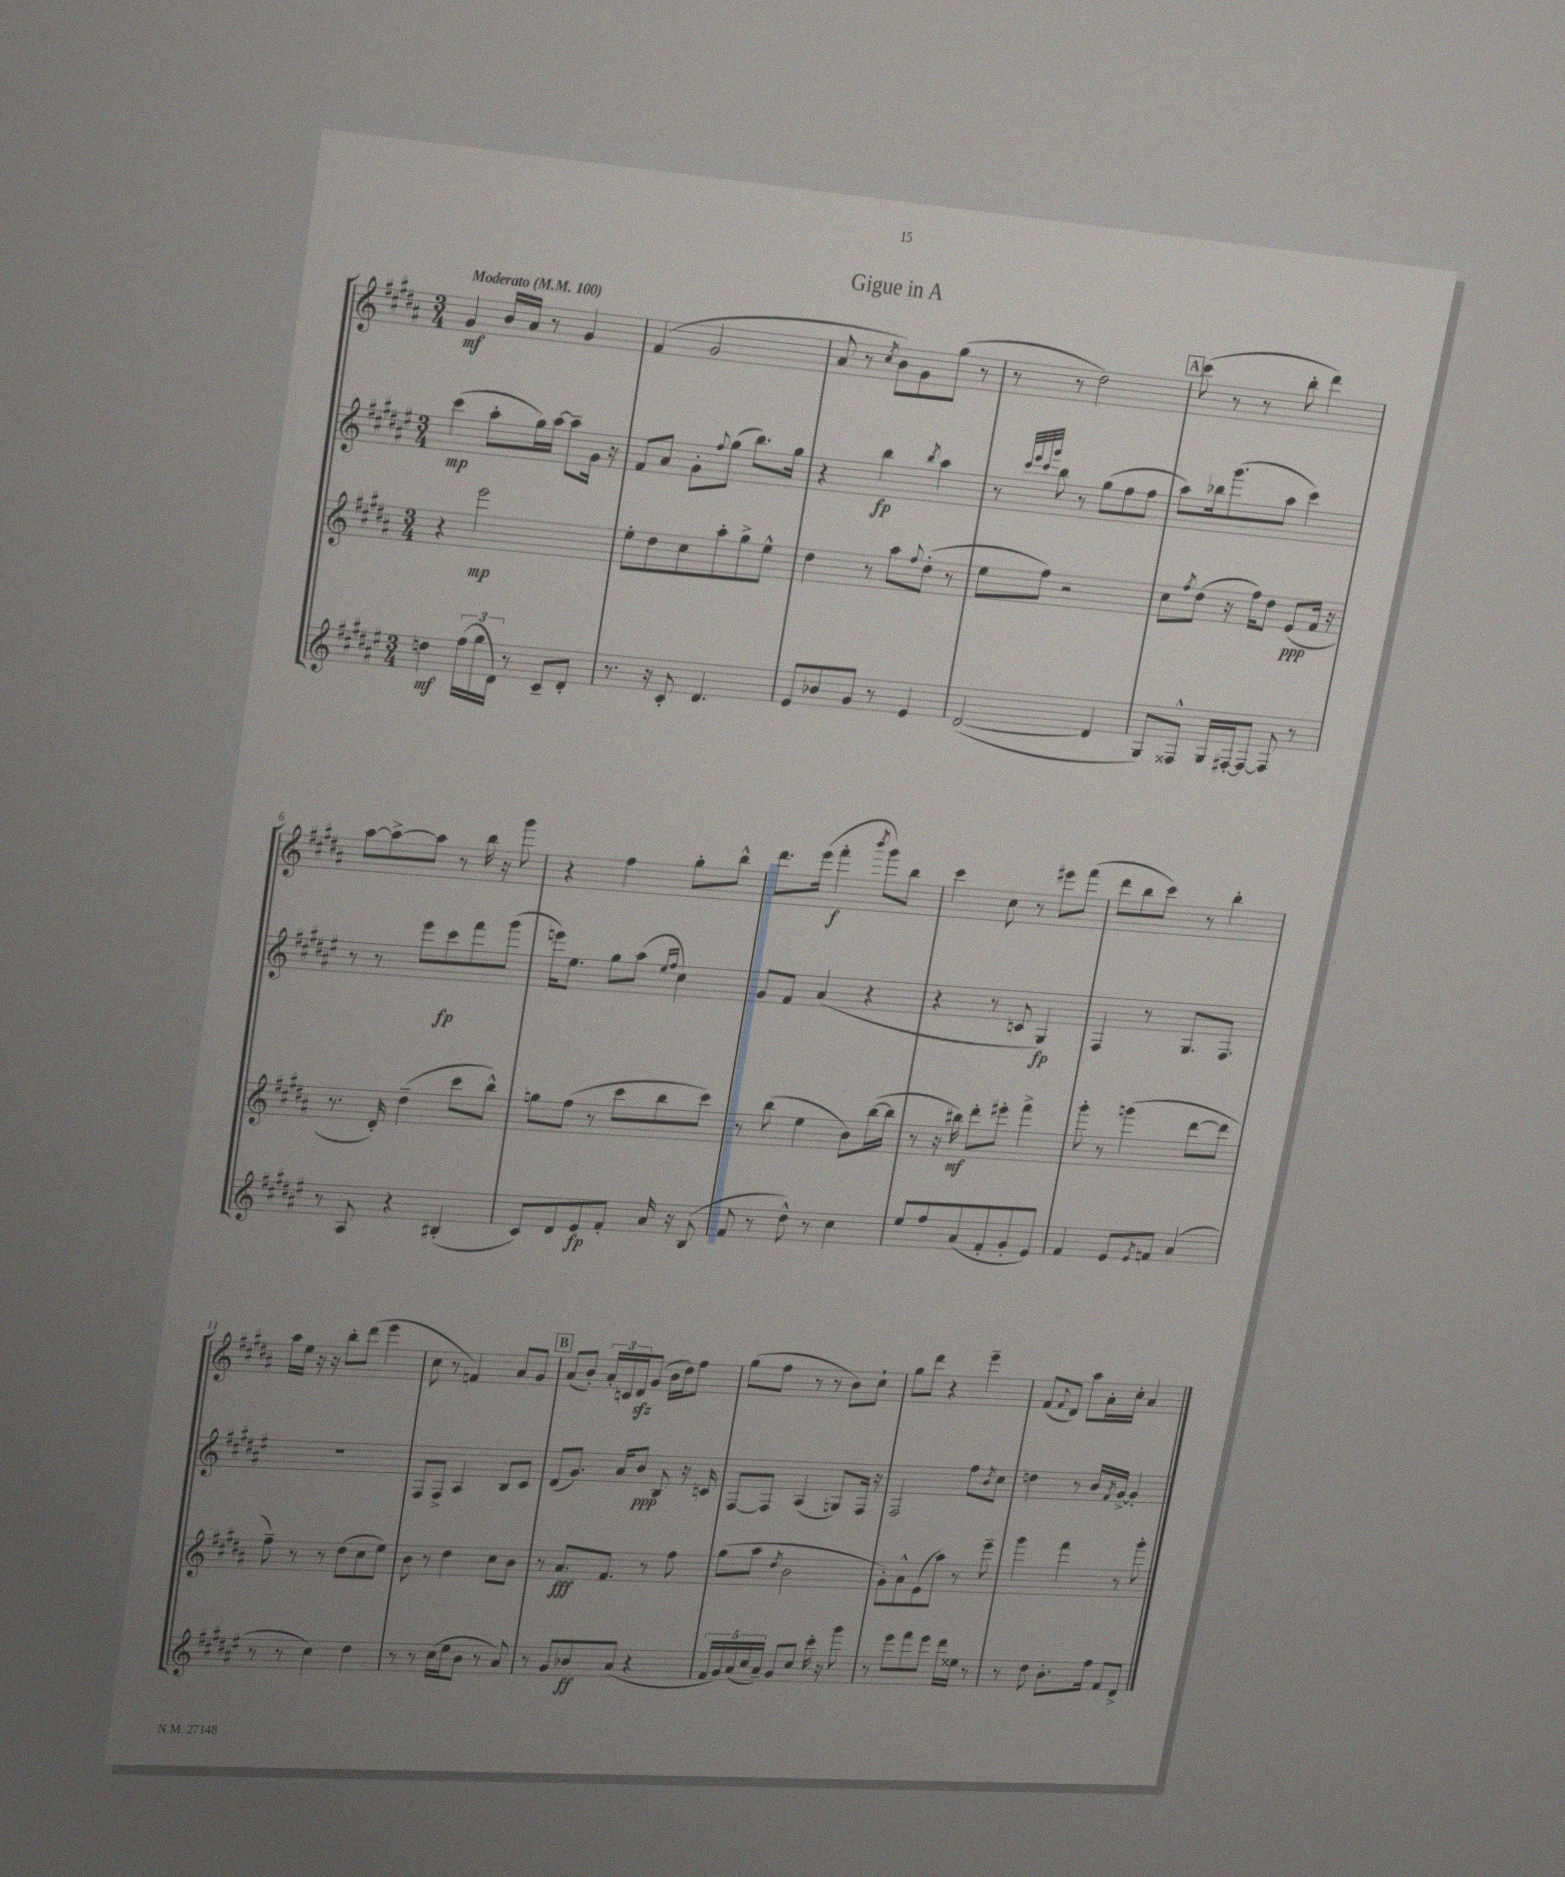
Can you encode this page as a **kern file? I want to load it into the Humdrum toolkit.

**kern	**dynam	**kern	**dynam	**kern	**dynam	**kern	**dynam
*part4	*part4	*part3	*part3	*part2	*part2	*part1	*part1
*staff4	*staff4	*staff3	*staff3	*staff2	*staff2	*staff1	*staff1
*clefG2	*	*clefG2	*	*clefG2	*	*clefG2	*
*k[f#c#g#d#a#e#]	*	*k[f#c#g#d#a#]	*	*k[f#c#g#d#a#e#]	*	*k[f#c#g#d#a#]	*
*M3/4	*	*M3/4	*	*M3/4	*	*M3/4	*
*MM100	*	*MM100	*	*MM100	*	*MM100	*
=1	=1	=1	=1	=1	=1	=1	=1
!	!	!	!	!	!	!LO:TX:a:B:t=Moderato	!
4ddn\	mf	4r	.	(4ccc#\	mp	4g#/	mf
(24ff#\LL	.	2eee\	mp	8aa#'\L	.	16b/LL	.
24gg#\	.	.	.	.	.	.	.
.	.	.	.	.	.	16a#/JJ	.
24d#\JJ)	.	.	.	.	.	.	.
8r	.	.	.	16gg#\L)	.	8r	.
.	.	.	.	[16aa#\JJ	.	.	.
8c#~/L	.	.	.	8aa#~\L]	.	4g#/	.
8d#'/J	.	.	.	16g#\Jk	.	.	.
.	.	.	.	16r	.	.	.
=2	=2	=2	=2	=2	=2	=2	=2
8.r	.	8ee'\L	.	8f#/L	.	(4f#/	.
.	.	8dd#\	.	8a#/J	.	.	.
16r	.	.	.	.	.	.	.
8c#'/	.	8cc#\	.	8g#'\L	.	2g#/	.
.	.	.	.	8qqff#/	.	.	.
4.d#/	.	8aa#'\	.	(8gg#\J	.	.	.
.	.	8gg#^\	.	8.bb\L)	.	.	.
.	.	8ee^^\J	.	.	.	.	.
.	.	.	.	16gg#\Jk	.	.	.
=3	=3	=3	=3	=3	=3	=3	=3
8e#/L	.	4dd#\	.	4r	.	8a#/	.
8b-X/	.	.	.	.	.	8r	.
.	.	.	.	.	.	8qcc#/	.
8g#/J	.	8r	.	4bb\	fp	8b\L)	.
8r	.	8aa#\L	.	.	.	8g#\	.
.	.	8qqff#/	.	8qbb/	.	.	.
4e#/	.	(8dd#'\J	.	4aa#\	.	(8gg#\J	.
.	.	8r	.	.	.	8r	.
=4	=4	=4	=4	=4	=4	=4	=4
([2d#/	.	8ee\L	.	8r	.	8r	.
.	.	.	.	32qqccc#/LLL	.	.	.
.	.	.	.	32qqeee#/	.	.	.
.	.	.	.	32qqccc#/	.	.	.
.	.	.	.	32qqggg#/JJJ	.	.	.
.	.	8ff#\J)	.	8bb\	.	8r	.
.	.	2r	.	8r	.	2dd#\)	.
.	.	.	.	(8gg#\L	.	.	.
4d#/]	.	.	.	8ff#\	.	.	.
.	.	.	.	8ff#\J	.	.	.
!!LO:REH:place=s1:t=A
=5	=5	=5	=5	=5	=5	=5	=5
8G#/L)	.	8cc#\L	.	8aa#\L)	.	(8ccc#\	.
.	.	8qff#/	.	.	.	.	.
8F##X^^/J	.	(8dd#\J	.	16bb-X\k	.	8r	.
.	.	.	.	(8.ggg#\	.	.	.
16G#/LL	.	16r	.	.	.	8r	.
[16F#X'/J	.	16ff#\KL)	.	.	.	.	.
8F#/J_	.	8dd#\J	.	8aa#\J	.	8bb'\	.
8F#/]	.	(8e/L	ppp	4ccc#\)	.	4ddd#\)	.
8r	.	16f#/Jk	.	.	.	.	.
.	.	16r	.	.	.	.	.
!!LO:LB:g=z
=6	=6	=6	=6	=6	=6	=6	=6
8r	.	8.r	.	8r	.	[8aa#\L	.
8A#/	.	.	.	8r	.	8aa#^\_	.
.	.	16d#'/)	.	.	.	.	.
4r	.	(4dd#~\	.	8eee#\L	.	8aa#\J]	.
.	.	.	.	8ccc#\	fp	8r	.
(4B#X'/	.	8ccc#\L	.	8fff#\	.	16bb\	.
.	.	.	.	.	.	16r	.
.	.	8bb^^\J)	.	(8ggg#\J	.	8ggg#\	.
=7	=7	=7	=7	=7	=7	=7	=7
8c#/L)	.	8ggn\L	.	16eeen\KL)	.	4r	.
.	.	.	.	8.ee#\J	.	.	.
8d#/	.	(8ff#\J	.	.	.	.	.
8e#/	fp	8r	.	8gg#\L	.	4ff#\	.
8f#'/J	.	8ccc#\L	.	(8aa#\J	.	.	.
.	.	.	.	16qqee#/LL	.	.	.
.	.	.	.	16qqff#/JJ	.	.	.
16a#/	.	8bb\	.	4cc#\)	.	8gg#'\L	.
16r	.	.	.	.	.	.	.
(8B/	.	8ccc#\J)	.	.	.	8bb^^\J	.
=8	=8	=8	=8	=8	=8	=8	=8
8f#/	.	8r	.	8g#/L	.	8.ddd#\L	.
8r	.	(8bb\	.	8f#/J	.	.	.
.	.	.	.	.	.	(16eee\Jk	.
8dd#^^\)	.	4ee\	.	(4a#/	.	4fff#'\	f
8r	.	.	.	.	.	.	.
.	.	.	.	.	.	8qbbb/	.
4cc#\	.	8b\L)	.	4r	.	8ggg#\L)	.
.	.	([16bb\L	.	.	.	8bb\J	.
.	.	16bb\JJ]	.	.	.	.	.
=9	=9	=9	=9	=9	=9	=9	=9
8ee#/L	.	8r	.	4r	.	4ccc#\	.
8ff#/	.	16r	.	.	.	.	.
.	.	16bb#X\)	mf	.	.	.	.
(8a#/	.	8ddd#'\L	.	8r	.	8cc#\	.
8f#'/	.	8eee#X'\J	.	8cn/	.	8r	.
8g#'/	.	4fff#^\	.	4G#/)	fp	8eee#X\L	.
8e#/J)	.	.	.	.	.	(8fff#\J	.
=10	=10	=10	=10	=10	=10	=10	=10
4f#/	.	8ggg#'\	.	4F#/	.	8ddd#\L	.
.	.	8r	.	.	.	8bb\	.
8e#/L	.	(4gggn\	.	8r	.	8ccc#\J)	.
8qe#/	.	.	.	.	.	.	.
8fn/J	.	.	.	8.G#/L	.	8r	.
(4a#/	.	[8ddd#\L	.	.	.	4bb'\	.
.	.	.	.	8.F#/J	.	.	.
.	.	8ddd#\J]	.	.	.	.	.
!!LO:LB:g=z
=11	=11	=11	=11	=11	=11	=11	=11
8r	.	8ff#~\)	.	2.r	.	16aa#\LL	.
.	.	.	.	.	.	16ee\JJ	.
8r	.	8r	.	.	.	16r	.
.	.	.	.	.	.	16r	.
4cc#\)	.	8r	.	.	.	8bb'\L	.
.	.	(8dd#\L	.	.	.	(8ddd#\J	.
4dd#\	.	8cc#\	.	.	.	4eee\	.
.	.	8ee\J)	.	.	.	.	.
=12	=12	=12	=12	=12	=12	=12	=12
8r	.	8b\	.	8F#/L	.	8cc#\	.
8r	.	8r	.	8F#^/J	.	8r	.
(16cc#\LL	.	4dd#\	.	4A#/	.	4fn/)	.
16ee#\J	.	.	.	.	.	.	.
8b\J	.	.	.	.	.	.	.
8r	.	8cc#\L	.	8B/L	.	8a#/L	.
8a#/)	.	8b\J	.	8c#/J	.	8g#/J	.
!!LO:REH:place=s1:t=B
=13	=13	=13	=13	=13	=13	=13	=13
8r	.	8r	.	(8d#/L	.	(8a#/L	.
8g#/L	.	8.a#/L	fff	8.g#/J)	.	8b'/J)	.
8b-X/	ff	.	.	.	.	24a#'/LL	.
.	.	.	.	.	.	24cn/	.
.	.	8.f#/J	.	16a#/KL	.	.	.
.	.	.	.	.	.	24d#zz/J	.
(8a#/J	.	.	.	8b/J	ppp	(8g#/J	.
4r	.	8r	.	8B/	.	16b\LL	.
.	.	.	.	.	.	16dd#\J)	.
.	.	8ff#\	.	16r	.	8ff#\J	.
.	.	.	.	16cn/	.	.	.
=14	=14	=14	=14	=14	=14	=14	=14
20f#/LL	.	(8gg#\L	.	[8F#/L	.	(8gg#\L	.
20g#/)	.	.	.	.	.	.	.
(20a#/	.	.	.	.	.	.	.
.	.	8aa#\J	.	8F#/J]	.	8ff#\J	.
20cc#/	.	.	.	.	.	.	.
20a#~/JJ)	.	.	.	.	.	.	.
.	.	8qdd#/	.	.	.	.	.
8g#/L	.	2b\	.	(4A#/	.	8r	.
8cc#/J	.	.	.	.	.	8r	.
16ccc#'\	.	.	.	8Gn/L)	.	8b\L)	.
16r	.	.	.	.	.	.	.
8ggg#\	.	.	.	16F#/Jk	.	8cc#`\J	.
.	.	.	.	16r	.	.	.
=15	=15	=15	=15	=15	=15	=15	=15
8r	.	8g#'\L)	.	2F#/	.	8gg#\L	.
8eee#\L	.	8a#^^\	.	.	.	8ddd#\J	.
8fff#\	.	(8e\	.	.	.	4r	.
8eee#\J	.	8aa#\J)	.	.	.	.	.
16ddd#\LL	.	8r	.	8ff#\L	.	4eee~\	.
16ee##X\JJ	.	.	.	.	.	.	.
.	.	.	.	8qb/	.	.	.
8r	.	8eee~\	.	8cc#\J	.	.	.
=16	=16	=16	=16	=16	=16	=16	=16
8r	.	4ggg#\	.	4ddn\	.	(8f#/L	.
.	.	.	.	.	.	8qqf#/	.
8dd#\	.	.	.	.	.	8d#/J)	.
8.b'\L	.	4fff#\	.	8r	.	8aa#\L	.
.	.	.	.	16b/LL	.	16a#'\L	.
.	.	.	.	8qf#/	.	.	.
16ff#\Jk	.	.	.	[16g#^/JJ	.	16cc#'\JJ	.
8f#/L	.	8r	.	4g#'/]	.	4a#/	.
8d#^/J	.	8ggg#'\	.	.	.	.	.
==	==	==	==	==	==	==	==
*-	*-	*-	*-	*-	*-	*-	*-
